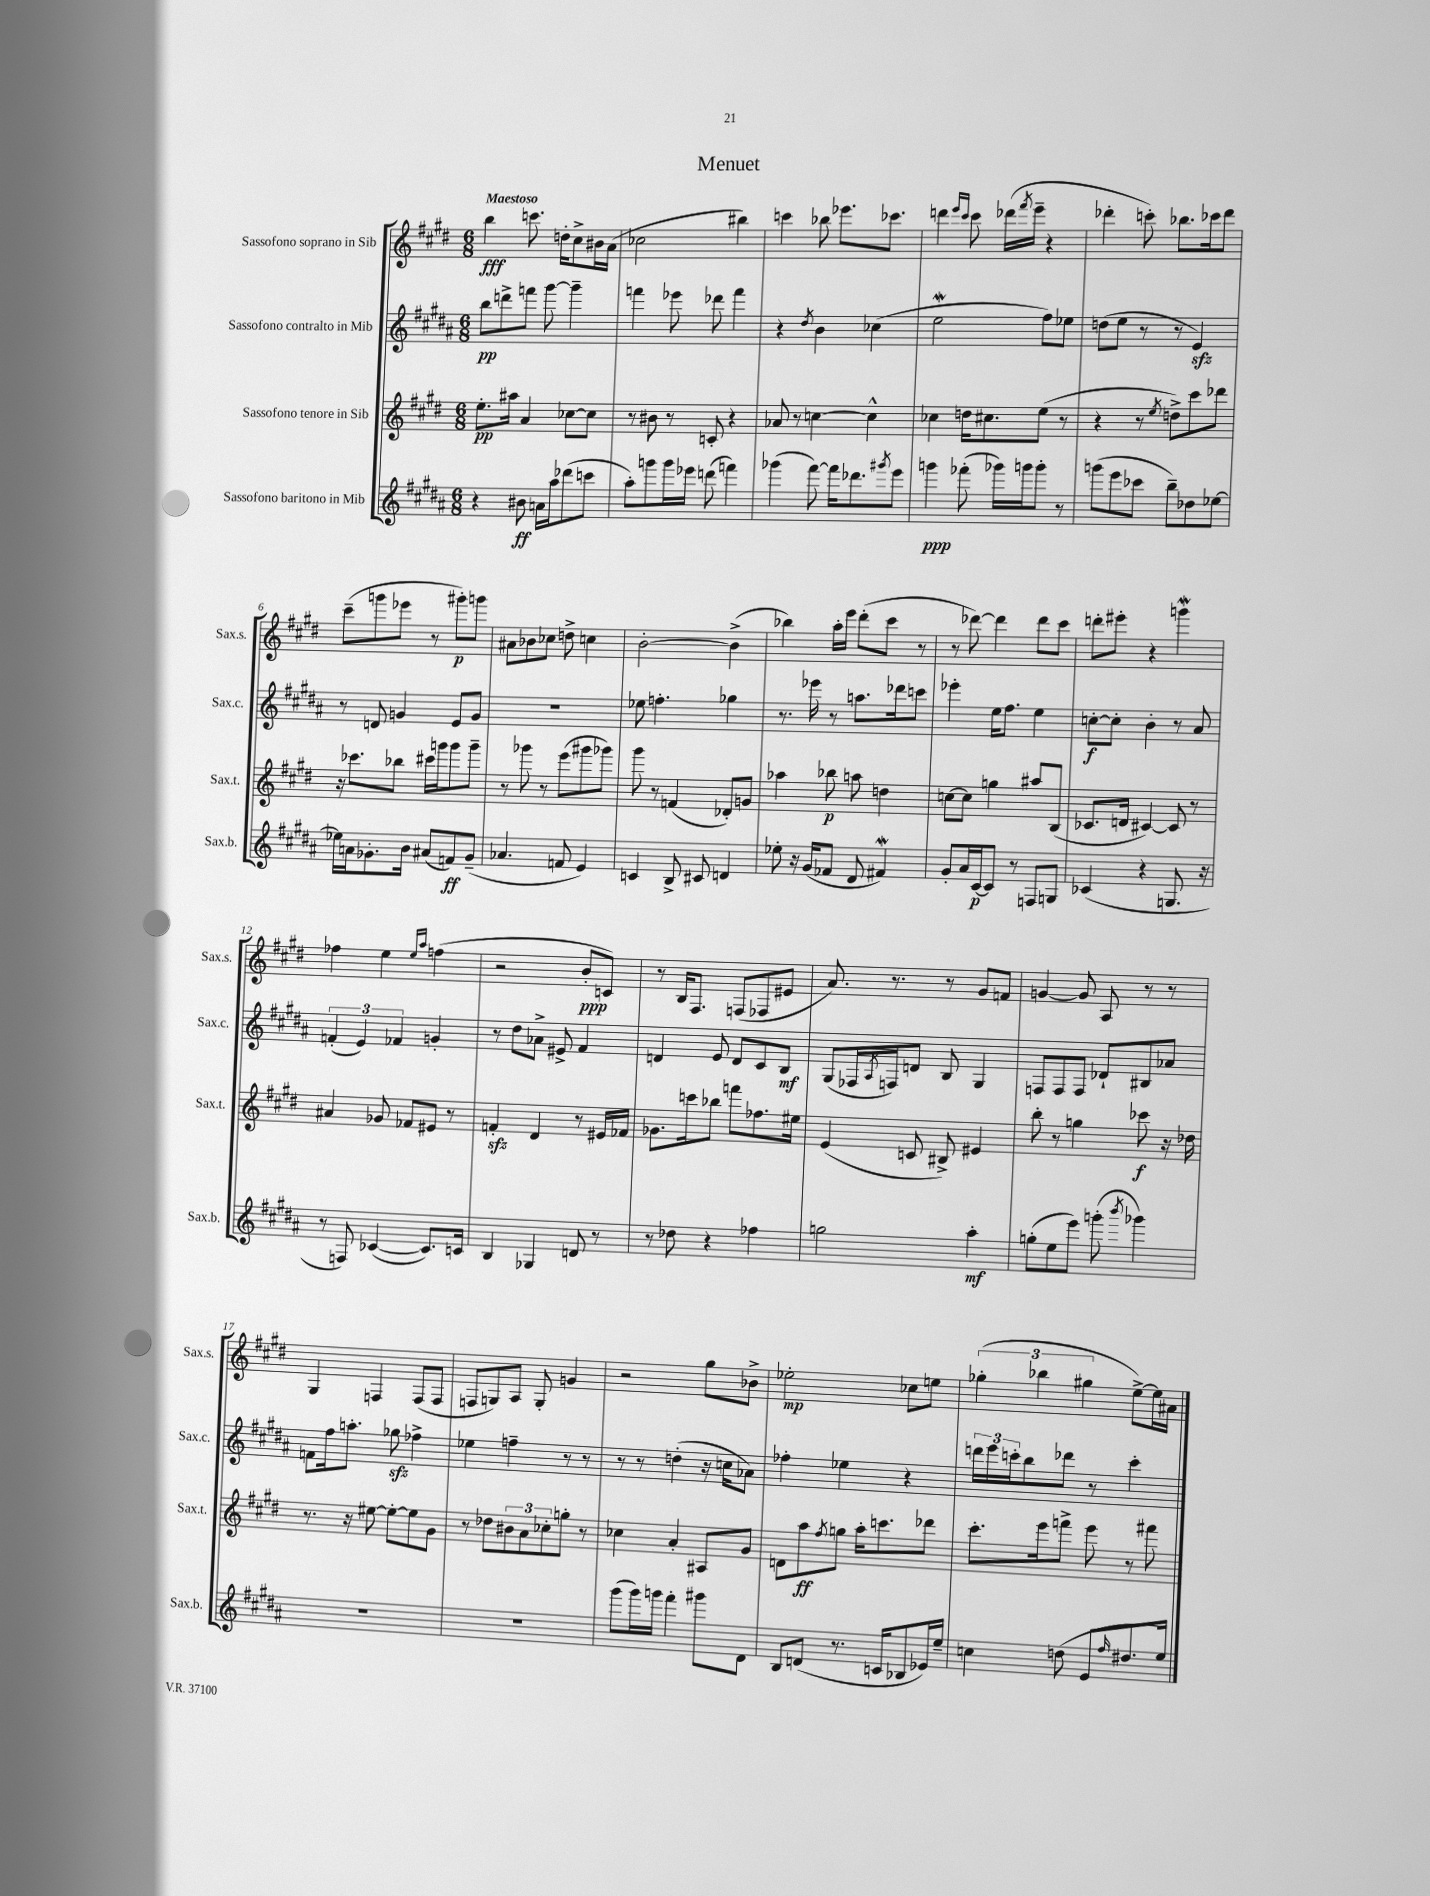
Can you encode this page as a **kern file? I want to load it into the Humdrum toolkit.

**kern	**dynam	**kern	**dynam	**kern	**dynam	**kern	**dynam
*part4	*part4	*part3	*part3	*part2	*part2	*part1	*part1
*staff4	*staff4	*staff3	*staff3	*staff2	*staff2	*staff1	*staff1
*I"Sassofono baritono in Mib	*	*I"Sassofono tenore in Sib	*	*I"Sassofono contralto in Mib	*	*I"Sassofono soprano in Sib	*
*I'Sax.b.	*	*I'Sax.t.	*	*I'Sax.c.	*	*I'Sax.s.	*
*clefG2	*	*clefG2	*	*clefG2	*	*clefG2	*
*k[f#c#g#d#a#]	*	*k[f#c#g#d#]	*	*k[f#c#g#d#a#]	*	*k[f#c#g#d#]	*
*M6/8	*	*M6/8	*	*M6/8	*	*M6/8	*
=1	=1	=1	=1	=1	=1	=1	=1
!	!	!	!	!	!	!LO:TX:a:B:t=Maestoso	!
4r	.	8.ee'\L	pp	8bb\L	pp	4bb\	fff
.	.	.	.	8dddn^\	.	.	.
.	.	16aa#X\Jk	.	.	.	.	.
8b#X\	ff	4a/	.	8fffn\J	.	8.cccn\	.
16an\LL	.	.	.	[8ggg#\	.	.	.
16aa#\J	.	.	.	.	.	16ddn'\KL	.
(8ddd-X\	.	[8cc-X\L	.	4ggg#~\]	.	8cc#^\	.
8cccn\J	.	8cc-\J]	.	.	.	16b#X\L	.
.	.	.	.	.	.	(16a\JJ	.
=2	=2	=2	=2	=2	=2	=2	=2
8aa#'\L)	.	8r	.	4fffn\	.	2cc-X\	.
8gggn\	.	8b#X\	.	.	.	.	.
16ggg\L	.	8r	.	8eee-X\	.	.	.
16eee-X\JJ	.	.	.	.	.	.	.
(8dddn\	.	8cn'/	.	8ddd-X\	.	.	.
4fffn\)	.	4r	.	4fff\	.	4bb#X\)	.
=3	=3	=3	=3	=3	=3	=3	=3
(4ggg-X\	.	8a-X/	.	4r	.	4cccn\	.
.	.	8r	.	.	.	.	.
.	.	.	.	8qdd#/	.	.	.
[8fff#\)	.	[4ccn\	.	4b\	.	8bb-X\	.
16fff#\KL]	.	.	.	.	.	8.eee-X\L	.
8.ddd-X\	.	.	.	.	.	.	.
.	.	4cc^^\]	.	(4cc-X\	.	.	.
.	.	.	.	.	.	8.ccc-X\J	.
8qggg#X/	.	.	.	.	.	.	.
8eee\J	.	.	.	.	.	.	.
=4	=4	=4	=4	=4	=4	=4	=4
4gggn\	ppp	4cc-X\	.	2eew\	.	4dddn\	.
.	.	.	.	.	.	16qqeee/LL	.
.	.	.	.	.	.	16qqccc#/JJ	.
(8fff-X'\	.	16ddn\KL	.	.	.	8ccc#\	.
.	.	8.cc#X\	.	.	.	.	.
16ggg-X\LL)	.	.	.	.	.	(16ddd-X\LL	.
.	.	.	.	.	.	8qfff#/	.
16gggn\J	.	.	.	.	.	16eee~\JJ	.
8ggg'\J	.	(8ee\J	.	8ff#\L)	.	4r	.
8r	.	8r	.	8ee-X\J	.	.	.
=5	=5	=5	=5	=5	=5	=5	=5
(8gggn\L	.	4r	.	(8ddn\L	.	4ddd-X'\	.
8eee\	.	.	.	8ee\J	.	.	.
8ccc-X\J	.	8r	.	8r	.	8cccn'\)	.
.	.	8qee/	.	.	.	.	.
8bb~\L)	.	8ddn^\L)	.	8r	.	8.bb-X\L	.
8dd-X\	.	8ccc#\	.	4ezz/)	.	.	.
.	.	.	.	.	.	16ccc-X\k	.
[8ee-X\J	.	8ddd-X\J	.	.	.	8ddd-\J	.
!!LO:LB:g=z
=6	=6	=6	=6	=6	=6	=6	=6
16ee-X\LL]	.	16r	.	8r	.	(8ccc#~\L	.
16an\J	.	8.ccc-X\L	.	.	.	.	.
8.g-X'\	.	.	.	8dn/	.	8gggn\	.
.	.	8bb-X\J	.	4gn/	.	8eee-X\J	.
16b\Jk	.	.	.	.	.	.	.
(8a#X/L	.	16ccc#X\LL	.	.	.	8r	.
.	.	16gggn\J	.	.	.	.	.
8fn/)	ff	8ggg\	.	8e/L	.	8ggg#X'\L)	p
(8g-~/J	.	8ggg~\J	.	8g/J	.	8gggn\J	.
=7	=7	=7	=7	=7	=7	=7	=7
4.a-X/	.	8r	.	2.r	.	8a#X\L	.
.	.	8ggg-X\	.	.	.	8b-X\	.
.	.	8r	.	.	.	8cc-X\J	.
8fn/	.	(8eee\L	.	.	.	8ddn^\	.
4e/)	.	8ggg#X\	.	.	.	4ccn\	.
.	.	8ggg-X\J)	.	.	.	.	.
=8	=8	=8	=8	=8	=8	=8	=8
4cn/	.	8ggg#\	.	8ee-X\	.	[2b'\	.
.	.	8r	.	4.ffn'\	.	.	.
8B^/	.	(4fn/	.	.	.	.	.
8c#X/	.	.	.	.	.	.	.
4dn/	.	8d-X'/L)	.	4gg-X\	.	(4b^\]	.
.	.	8gn/J	.	.	.	.	.
=9	=9	=9	=9	=9	=9	=9	=9
8ee-X'\	.	4aa-X\	.	8.r	.	4bb-X\)	.
16r	.	.	.	.	.	.	.
(16g#/KL	.	.	.	16eee-X\	.	.	.
8f-X/J	.	8bb-X\	p	8r	.	16aa'\LL	.
.	.	.	.	.	.	16eee\JJ	.
8d#/	.	8aan\	.	8.aan\L	.	(8ddd#'\L	.
4f#XW/)	.	4ddn\	.	.	.	8ccc#\J	.
.	.	.	.	16ddd-X\k	.	.	.
.	.	.	.	8cccn\J	.	8r	.
=10	=10	=10	=10	=10	=10	=10	=10
8g#'/L	.	[8ccn\L	.	4eee-X'\	.	8r	.
16a#/L	.	8cc\J]	.	.	.	[8ddd-X\)	.
[16c#/J	p	.	.	.	.	.	.
8c#/J]	.	4ggn\	.	16ee\KL	.	4ddd-\]	.
.	.	.	.	8.ff#\J	.	.	.
8r	.	.	.	.	.	.	.
8Fn/L	.	8aa#X/L	.	4ee\	.	8ddd-\L	.
8Gn/J	.	(8B/J	.	.	.	8ccc#\J	.
=11	=11	=11	=11	=11	=11	=11	=11
(4c-X/	.	8.c-X/L	.	[8ccn'\L	f	8dddn'\L	.
.	.	.	.	8cc'\J]	.	8eee#X'\J	.
.	.	16dn/Jk	.	.	.	.	.
4r	.	[4c#X/)	.	4b'\	.	4r	.
8.Gn/	.	8c#/]	.	8r	.	4gggnw\	.
.	.	8r	.	8a#/	.	.	.
16r	.	.	.	.	.	.	.
!!LO:LB:g=z
=12	=12	=12	=12	=12	=12	=12	=12
8r	.	4a#X/	.	(6fn'/	.	4ff-X\	.
8Fn/)	.	.	.	.	.	.	.
.	.	.	.	6e/)	.	.	.
([4c-X/	.	8g-X/	.	.	.	4ee\	.
.	.	.	.	6f-X/	.	.	.
.	.	8f-X/L	.	.	.	.	.
.	.	.	.	.	.	16qqee/LL	.
.	.	.	.	.	.	16qqaa/JJ	.
8.c-/L])	.	8e#X/J	.	4gn'/	.	(4ffn\	.
.	.	8r	.	.	.	.	.
16cn/Jk	.	.	.	.	.	.	.
=13	=13	=13	=13	=13	=13	=13	=13
4B/	.	4fnzz'/	.	8r	.	2r	.
.	.	.	.	8dd#\L	.	.	.
4G-X/	.	4d#/	.	8a-X^\J	.	.	.
.	.	.	.	8e#X^/	.	.	.
8dn/	.	8r	.	4f#/	.	8b'/L	ppp
8r	.	16e#X/LL	.	.	.	8cn/J)	.
.	.	16f-X/JJ	.	.	.	.	.
=14	=14	=14	=14	=14	=14	=14	=14
8r	.	8.g-X\L	.	4dn/	.	8r	.
8dd-X\	.	.	.	.	.	16B/KL	.
.	.	16cccn\k	.	.	.	8.F#/J	.
4r	.	8bb-X\J	.	8e/	.	.	.
.	.	8fffn\L	.	8d/L	.	(8Fn/L	.
4ff-X\	.	8.ff-X\	.	8c#/	.	8F-X/	.
.	.	.	.	8B/J	mf	8e#X/J	.
.	.	16ee#X\Jk	.	.	.	.	.
=15	=15	=15	=15	=15	=15	=15	=15
2ggn\	.	(4e/	.	(8G#/L	.	8.a/)	.
.	.	.	.	16F-X/L	.	.	.
.	.	.	.	8qA#/	.	.	.
.	.	.	.	16Fn/J)	.	8.r	.
.	.	8cn/	.	8dn/J	.	.	.
.	.	8B#X^/)	.	8B/	.	8r	.
4aa#'\	mf	4e#X/	.	4G#/	.	8g#/L	.
.	.	.	.	.	.	8fn/J	.
=16	=16	=16	=16	=16	=16	=16	=16
(8ggn'\L	.	8bb'\	.	8Fn/L	.	[4gn/	.
8ee\	.	8r	.	8F/	.	.	.
8eee\J)	.	4ggn\	.	8F/J	.	8g/]	.
(8gggn'\	.	.	.	8d-X`/L	.	8A/	.
8qbbb/	.	.	.	.	.	.	.
4ggg-X\)	.	8ccc-X\	f	8B#X/	.	8r	.
.	.	16r	.	8a-X/J	.	8r	.
.	.	16dd-X\	.	.	.	.	.
!!LO:LB:g=z
=17	=17	=17	=17	=17	=17	=17	=17
2.r	.	8.r	.	8fn\L	.	4G#/	.
.	.	.	.	16ff#\k	.	.	.
.	.	16r	.	8.aan'\J	.	.	.
.	.	[8ee#X\	.	.	.	4Fn/	.
.	.	8ee#'\L_	.	8gg-Xzz\	.	.	.
.	.	8ee#\]	.	4ff-X^\	.	(8F/L	.
.	.	8g#\J	.	.	.	8F/J	.
=18	=18	=18	=18	=18	=18	=18	=18
2.r	.	8r	.	4ee-X\	.	8Fn/L	.
.	.	8dd-X\L	.	.	.	8Gn/)	.
.	.	12b#X\	.	4ffn~\	.	8A/J	.
.	.	12a\	.	.	.	.	.
.	.	.	.	.	.	8G'/	.
.	.	12cc-X'\	.	.	.	.	.
.	.	8ggn'\J	.	8r	.	4gn/	.
.	.	8r	.	8r	.	.	.
=19	=19	=19	=19	=19	=19	=19	=19
(8ggg#\L	.	4cc-X\	.	8r	.	2r	.
16ggg#\L)	.	.	.	8r	.	.	.
16gggn\JJ	.	.	.	.	.	.	.
4fff#'\	.	4a'/	.	(4ddn'\	.	.	.
8ggg#X\L	.	8A#X/L	.	16r	.	8gg#\L	.
.	.	.	.	16ccn\KL	.	.	.
8d#\J	.	8g#/J	.	8a-X\J)	.	8b-X^\J	.
=20	=20	=20	=20	=20	=20	=20	=20
8B/L	.	8dn\L	.	4ff-X'\	.	2ee-X'\	mp
(8dn/J	.	8aa\	ff	.	.	.	.
.	.	8qff#/	.	.	.	.	.
8.r	.	8ggn\J	.	4ee-X\	.	.	.
.	.	16aa'\KL	.	.	.	.	.
16cn/KL	.	8.cccn\	.	.	.	.	.
8B-X/	.	.	.	4r	.	8cc-X\L	.
16e-X/L)	.	8ddd-X\J	.	.	.	8een\J	.
16ee~/JJ	.	.	.	.	.	.	.
=21	=21	=21	=21	=21	=21	=21	=21
4ccn\	.	8.ccc#'\L	.	24dddn\LL	.	(6gg-X'\	.
.	.	.	.	24eee\	.	.	.
.	.	.	.	24cccn'\J	.	.	.
.	.	.	.	8bb\	.	.	.
.	.	.	.	.	.	6bb-X\	.
.	.	16eee\k	.	.	.	.	.
(8ddn\	.	8fffn^\J	.	8ddd-X\J	.	.	.
.	.	.	.	.	.	6gg#X\	.
8e/L	.	8eee\	.	8r	.	.	.
16qqff#/	.	.	.	.	.	.	.
8.dd#X/	.	8r	.	4ccc'\	.	[8ee^\L)	.
.	.	8fff#X\	.	.	.	16ee\L]	.
16ee/Jk)	.	.	.	.	.	16a#X\JJ	.
==	==	==	==	==	==	==	==
*-	*-	*-	*-	*-	*-	*-	*-
